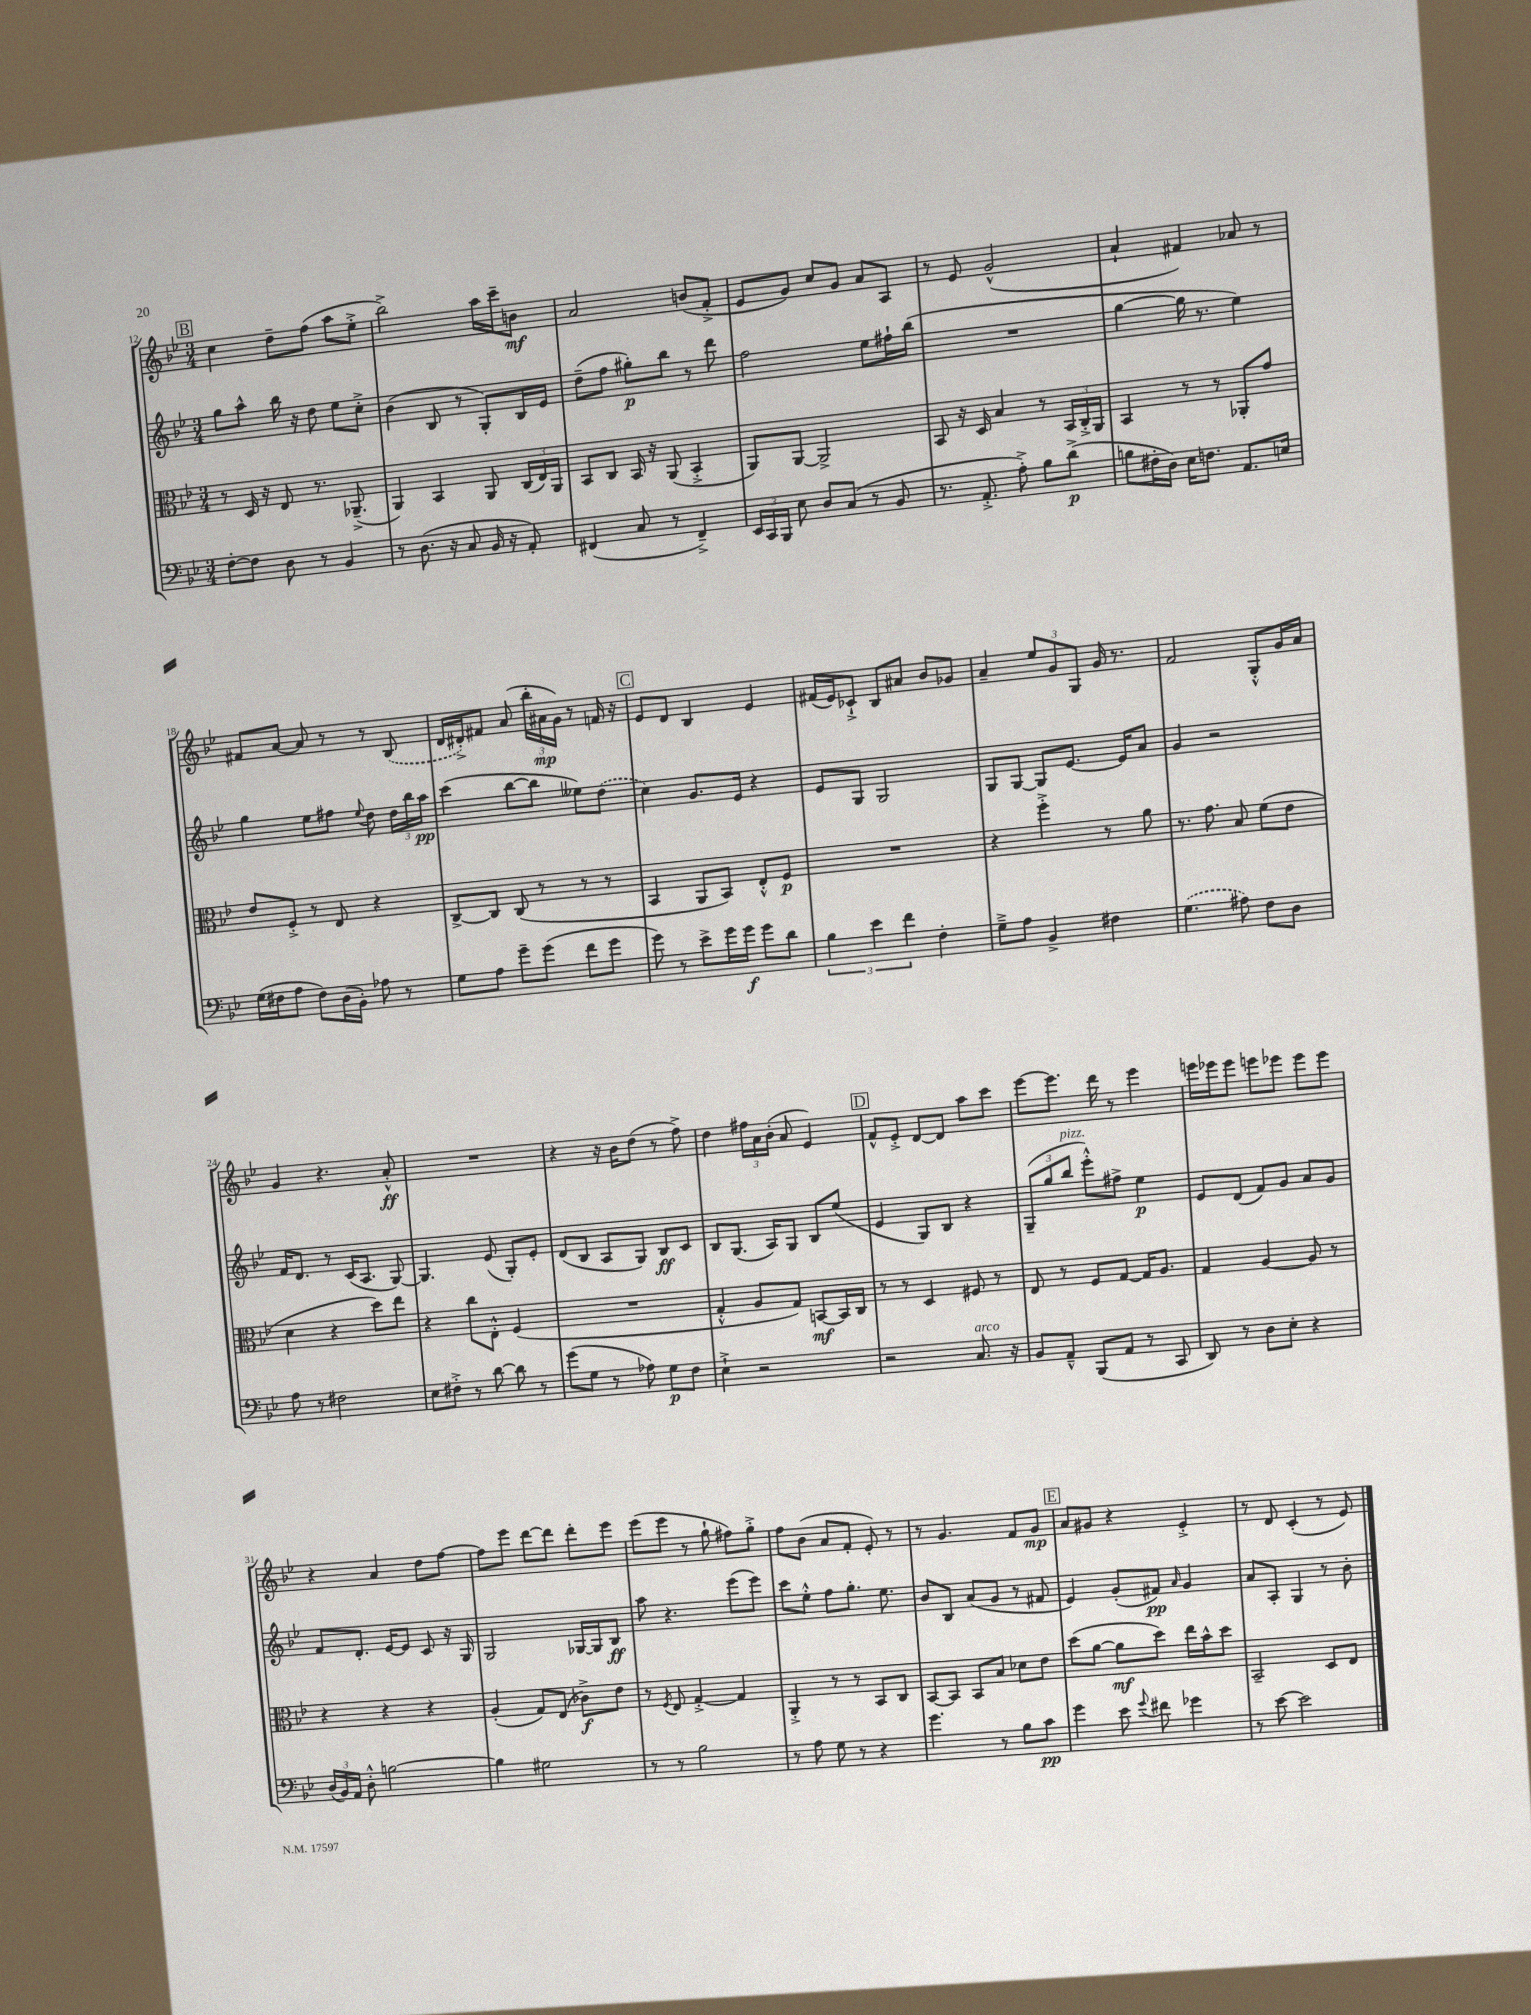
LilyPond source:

<<
\new StaffGroup <<
\new Staff = "s0" {
    \clef treble \key bes \major \numericTimeSignature \time 3/4
    \autoBeamOff \mark \markup { \box "B" } c''4 d''8[-- f''8]( a''8[ ees''8]-.-> |
    bes''2->) a''16[ c'''16-- b'8]\mf |
    a'2 b'8[( f'8]-.-> |
    ees'8[ g'8]) c''8[ g'8] a'8[ a8] |
    r8 ees'8 g'2-^( |
    a'4-! fis'4) aes'8 r8 |
    fis'8[ a'8]~ a'8 r8 r8 \once \slurDashed bes8( |
    d'16[ dis'16-.->) fis'8] a'8( \tuplet 3/2 { bes''16[-. ais'16\mp g'16]) } r8 f'16 r16 |
    \mark \markup { \box "C" } ees'8[ d'8] bes4 ees'4 |
    fis'16[( ees'16) ces'8]-!-> bes8[ ais'8] bes'8[ ges'8] |
    a'4-- \tuplet 3/2 { ees''8[ g'8 g8] } g'16 r8. |
    f'2 g8[-.-^ g'16 a'16] |
    g'4 r4. a'8-.-^\ff |
    R2. |
    r4 r16 bes'16[ d''8]( r8 f''8->) |
    d''4 \tuplet 3/2 { fis''16[ a'16 bes'16]-.( } a'8 ees'4) |
    \mark \markup { \box "D" } f'8[-^ ees'8]-.-> d'8[~ d'8] a''8[ c'''8] |
    ees'''8[~ ees'''8.] d'''16 r8 ees'''4 |
    e'''16[ ees'''16 ees'''8] e'''8[ ees'''8] ees'''8[ ees'''8] |
    r4 a'4 d''8[ f''8]~ |
    f''8[ ees'''8] d'''8[~ d'''8] d'''8[-. ees'''8] |
    ees'''8[( ees'''8] r8 g''8-! fis''8[) g''8]-.-> |
    f''8[ bes'8]( a'8[ f'8]-. ees'8-.) r8 |
    r8 g'4. f'8[ g'8]\mp |
    \mark \markup { \box "E" } a'8[ gis'8] r4 ees'4-.-> |
    r8 d'8 c'4-.( r8 ees'8) \bar "|." |
}
\new Staff = "s1" {
    \clef treble \key bes \major \numericTimeSignature \time 3/4
    \autoBeamOff \mark \markup { \box "B" } g''8[ a''8]-^ bes''16 r16 d''8 ees''8[ c''8]-.-> |
    bes'4( bes8 r8 g8[-.) bes16 ees'16] |
    d''8[--( f''8] gis''8[-.\p) bes''8] r8 d'''8 |
    f''2 ees''8[ fis''16-! bes''16]( |
    R2. |
    g''4~ g''16 r8. ees''4) |
    g''4 ees''8[ fis''8] \appoggiatura { ees''8 } d''8 \tuplet 3/2 { d''16[ bes''16 a''16]\pp } |
    c'''4( bes''8[~ bes''8] eeses''8[) \once \slurDashed d''8]( |
    \mark \markup { \box "C" } c''4) g'8.[ ees'16] r4 |
    ees'8[ g8] g2 |
    g8[ g8]~ g8[ ees'8.]~ ees'16[ a'8] |
    g'4 r2 |
    f'16[ d'8.] r8 c'16[( a8.] g8~) |
    g4. ees'8( g8[-.) ees'8]-. |
    d'8[( bes8] a8[ g8]) bes8[\ff c'8] |
    bes8[ g8.]( a16[) g8] bes8[ ees''8]( |
    \mark \markup { \box "D" } ees'4 g8[) bes8] r4 |
    \tuplet 3/2 { g8[--( g''8 bes''8]^\markup { \italic "pizz." } } ees'''8[-.-^) fis''8]-> ees''4\p |
    ees'8[ d'8]( f'8[) g'8] a'8[ g'8] |
    f'8[ d'8.]-. ees'16[~ ees'8] c'8 r16 g16 |
    g2 ges16[~ ges16 bes8]\ff |
    a''8 r4. ees'''8[( ees'''8]) |
    c'''8[ ees''8]-.-^ f''8[ g''8.]-. ees''8. |
    bes'8[ bes8] a'8[( g'8] r8 fis'8 |
    \mark \markup { \box "E" } ees'4) g'8[-.( fis'8]\pp) \grace { a'16 } g'4 |
    a'8[ a8]-. g4 r8 bes'8-. \bar "|." |
}
\new Staff = "s2" {
    \clef alto \key bes \major \numericTimeSignature \time 3/4
    \autoBeamOff \mark \markup { \box "B" } r8 d16 r16 ees8 r8. aes,8.--->( |
    a,4) bes,4 a,8 \tuplet 3/2 { c16[( ees16) a,16] } |
    bes,8[ c8] bes,16 r16 a,8( bes,4-.-> |
    a,8[) a,8]~ a,2-> |
    bes,8 r16 d16 bes4 r8 \tuplet 3/2 { bes,16[ c16-.-> a,16] } |
    bes,4 r8 r8 aes,8[-. g'8] |
    ees'8[ f8]-.-> r8 ees8 r4 |
    c8[~-> c8] c8( r8 r8 r8 |
    \mark \markup { \box "C" } bes,4 a,8[ bes,8]) ees8[-.-^ f8]\p |
    R2. |
    r4 f''4-.-> r8 a'8 |
    r8. g'8. bes8 f'8[( ees'8] |
    d'4 r4 d''8[) ees''8] |
    r4 c''8[ ees8]-.-^ f4( |
    R2. |
    g4-.-^ a8[ g8]) b,8[~\mf b,16 c16] |
    \mark \markup { \box "D" } r8 r8 d4 fis8 r8 |
    ees8 r8 f8[ g8]~ g16[ a8.] |
    g4 a4~ a8 r8 |
    r4 r4 r4 |
    a4-.( g8[) ees8]( ces'8[->\f) ees'8] |
    r8 \acciaccatura { f8 } ees8 g4~-.-> g4 |
    a,4-.-> r8 r8 bes,8[ c8] |
    bes,8[~ bes,8] bes,8[ bes8] des'8[ ees'8] |
    \mark \markup { \box "E" } d''8[( a'8]~ a'8[\mf d''8]) ees''16[ bes'16-^ d''8] |
    bes,2-- d8[ ees8] \bar "|." |
}
\new Staff = "s3" {
    \clef bass \key bes \major \numericTimeSignature \time 3/4
    \autoBeamOff \mark \markup { \box "B" } f8[~-. f8] d8 r8 bes,4 |
    r8 d8.( r16 c8 bes,16 r16 a,8-.) |
    fis,4( c8 r8 fis,4--->) |
    \tuplet 3/2 { ees,16[ c,16 bes,,16] } ees8 d8[ c8]( r8 bes,8 |
    r8. a,8.-.-> a8-.->) bes8[ d'8]->\p( |
    b8[ fis16-. d16]) ees16[ f8.] a,8.[ e16] |
    g16[( fis16 a8] fis8[) d16( bes,16]-.) aes8 r8 |
    g8[ a8] g'8[-- g'8]( f'8[ g'8] |
    \mark \markup { \box "C" } g'8) r8 ees'8[-> g'16 g'16]\f g'8[ d'8] |
    \tuplet 3/2 { bes4 ees'4 f'4 } f4-. |
    g8[---> a8] bes,4-> fis4 |
    \once \slurDashed g4.( ais8) f8[ d8] |
    a8 r8 fis2 |
    ees8[ fis8]-.-> r8 d'8~ d'8 r8 |
    g'8[( g8] r8 aes8) g8[\p f8] |
    ees4-!-> r2 |
    \mark \markup { \box "D" } r2 c8.^\markup { \italic "arco" } r16 |
    bes,8[ a,8]---^ bes,,8[( a,8] r8 c,8 |
    d,8) r8 d8[ ees8]-. r4 |
    \tuplet 3/2 { d16[( bes,16) a,16] } d8-.-^ b2~ |
    b4 gis2 |
    r8 r8 bes2 |
    r8 a8 g8 r8 r4 |
    g'4. r8 bes8[ c'8]\pp |
    \mark \markup { \box "E" } g'4 ees'8 \appoggiatura { g'8 } fis'8 ges'4 |
    r8 ees'8~ ees'2 \bar "|." |
}
>>
>>
\layout { \context { \Score currentBarNumber = #12 } }
